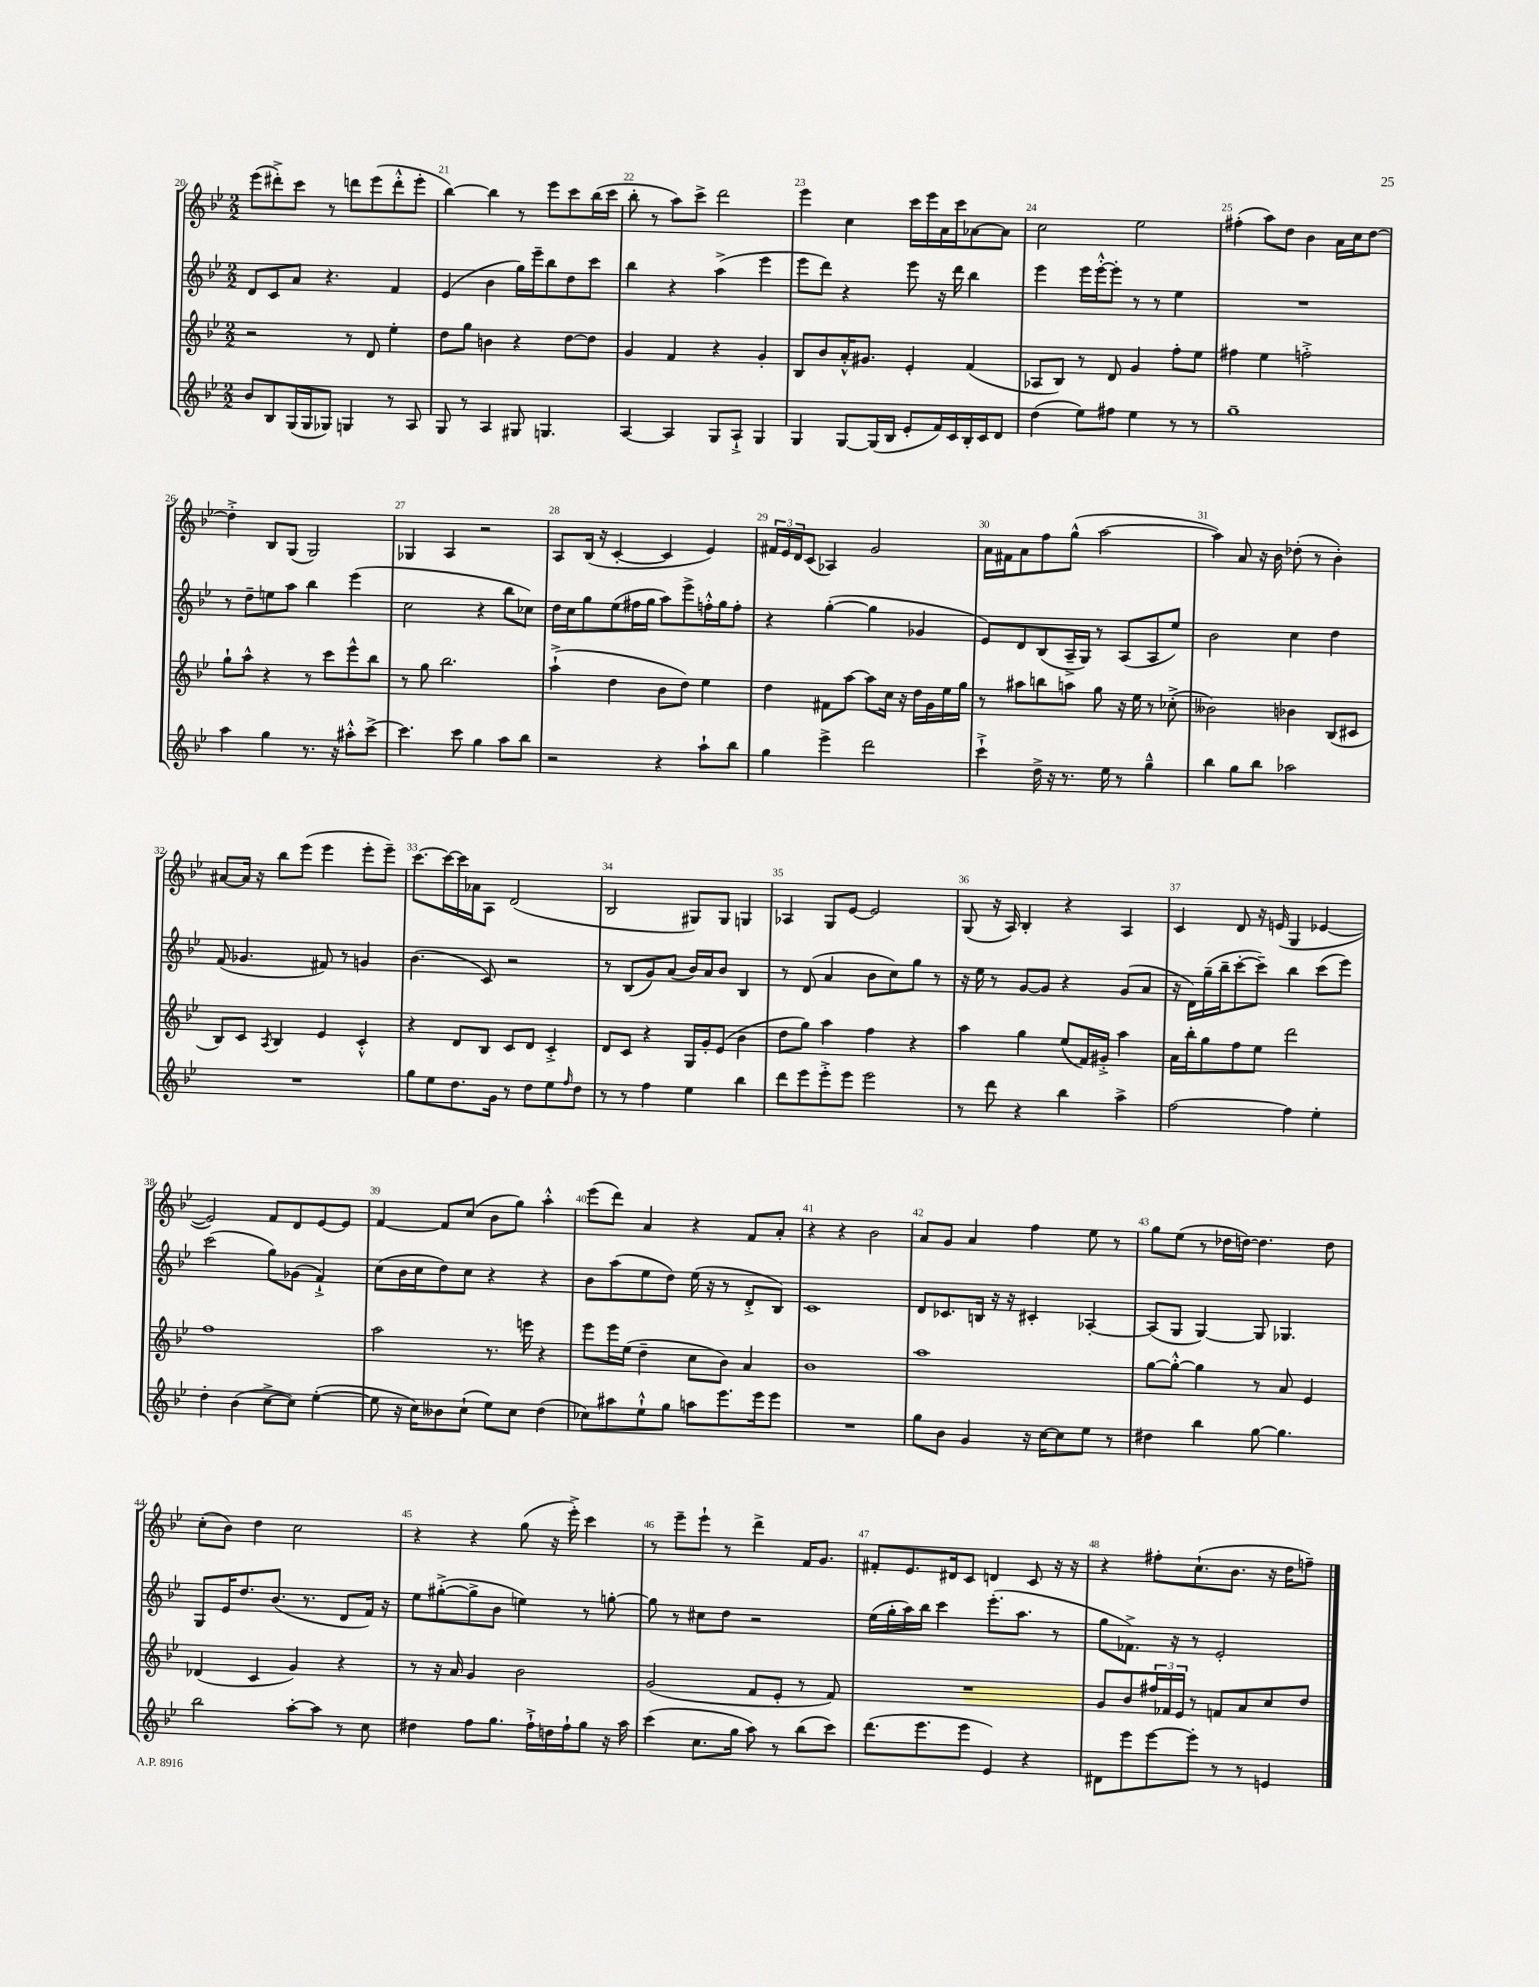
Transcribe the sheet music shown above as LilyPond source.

<<
\new StaffGroup <<
\new Staff = "s0" {
    \clef treble \key bes \major \numericTimeSignature \time 2/2
    ees'''8( dis'''8-.->) c'''8 r8 d'''8 ees'''8( d'''8-.-^ ees'''8-. |
    bes''4~) bes''4 r8 ees'''8 c'''8 bes''16( c'''16 |
    bes''8-. r8 a''8) c'''8-> d'''2 |
    ees'''4 c''4 c'''16 ees'''16 a'16 c'''16 aes'8~ aes'8 |
    c''2 ees''2 |
    fis''4-.( a''8) d''8 bes'4 a'16 c''16 d''8~ |
    d''4-.-> bes8 g8( g2) |
    ges4 a4 r2 |
    a8 bes16( r16 c'4~-. c'4 ees'4) |
    \tuplet 3/2 { fis'16 ees'16 d'16 } c'8( aes4) g'2 |
    a'16 fis'16 a'8 f''8 g''8-^( a''2~ |
    a''4) a'8 r16 bes'16 des''8-.( r8 bes'4-.) |
    ais'8~ ais'16 r16 bes''8 ees'''8( ees'''4 ees'''8-. ees'''8--) |
    c'''8.~ c'''16~ c'''16 aes'16 a8 d'2( |
    bes2 gis8) gis8 g4 |
    aes4 g8 ees'8~ ees'2 |
    g8( r16 a16) bes4-. r4 a4 |
    c'4 d'8 r16 e'16( g4 ees'4~ |
    ees'2) f'8 d'8 ees'8~ ees'8 |
    f'4~ f'8 c''8( bes'8 g''8) a''4-.-^ |
    ees'''8( d'''8) a'4 r4 f'8 a'8-. |
    r4 r4 bes'2 |
    a'8 g'8 a'4 f''4 ees''8 r8 |
    g''8 ees''8( r8 des''16 d''16~) d''4. d''8 |
    c''8-.( bes'8) d''4 c''2 |
    r4 r4 g''8( r16 ees'''16-.->) c'''4 |
    r8 ees'''8-- ees'''8-! r8 d'''4-> f'16 g'8. |
    fis'8-. ees'8. dis'16 c'8 d'4 c'8 r16 r16 |
    r4 fis''8-. c''8.-!( bes'8. r16 d''16 f''8--) \bar "|." |
}
\new Staff = "s1" {
    \clef treble \key bes \major \numericTimeSignature \time 2/2
    d'8 c'8 a'8 r4. f'4 |
    ees'4( bes'4 g''16) ees'''16-- bes''8 d''8 c'''8 |
    bes''4 r4 a''4->( ees'''4 |
    ees'''8 d'''8) r4 ees'''8 r16 d'''16 bes''4 |
    ees'''4 ees'''16 ees'''16~-.-^ ees'''8-. r8 r8 ees''4 |
    R1 |
    r8 d''8-- e''8 a''8 bes''4 ees'''4( |
    c''2 r4 bes''8 ces''8) |
    d''16 c''16 g''8 ees''8( fis''16 g''16 a''8) ees'''8-> f''16-.-^ g''16 f''8-. |
    r4 g''4~-.( g''4 ges'4 |
    ees'8) d'8 bes8( a16---> g16) r8 a8( a8 ees''8) |
    bes'2 c''4 d''4 |
    f'8( ges'4. fis'8) r8 g'4 |
    bes'4.( c'8) r2 |
    r8 bes8( g'8) a'8( bes'16) a'16 bes'8 bes4 |
    r8 d'8( a'4 bes'8 c''8) g''8 r8 |
    r16 ees''16 r8 g'8~ g'8 r4 g'8( a'8 |
    r16 d'16) g''16--( bes''16-- c'''8~-. c'''8--) bes''4 c'''8( ees'''8) |
    c'''2( g''8) ges'8( f'4-!->) |
    c''8( bes'16 c''16 d''8) c''8 r4 r4 |
    bes'8 a''8( ees''8 d''8) ees''16( r16 r8 d'8-.-> bes8) |
    c'1 |
    d'8 ces'8. b16 r16 r16 cis'4-. aes4~-. |
    aes8( g8 g4~) g8 ges4. |
    g8 ees'16 d''8. bes'8.( r8. d'8 f'16) r16 |
    ees''8 gis''8~-.->( gis''8-> bes'8 e''4) r8 g''8~-. |
    g''8 r8 cis''8 d''8 r2 |
    ees''16( g''16-. a''16) bes''16 c'''4 ees'''8.-.( a''8. r8 |
    g''8 fes'8.->) r16 r8 ees'2-. \bar "|." |
}
\new Staff = "s2" {
    \clef treble \key bes \major \numericTimeSignature \time 2/2
    r2 r8 d'8 ees''4-. |
    d''8 g''8 b'4 r4 d''8~ d''8 |
    g'4 f'4 r4 g'4-. |
    bes8 bes'8 a'16-.-^ gis'8. ees'4-. f'4( |
    aes8 bes8) r8 d'8 g'4 f''8-. ees''8 |
    fis''4 ees''4 f''2-.-> |
    g''8-! a''8-^ r4 r8 c'''8 ees'''8-^ bes''8 |
    r8 g''8 bes''2. |
    a''4-!->( d''4 bes'8 d''8) ees''4 |
    d''4 fis'8 a''8~ a''8 c''16 r16 d''16 g'16 ees''16 g''16 |
    r8 ais''8 b''8 a''8 g''8 r16 ees''16 r8 ces''8-.->( |
    beses'2) bes'4 bes8( cis'8 |
    bes8) c'8 \acciaccatura { a8 } bes4 ees'4 c'4-.-^ |
    r4 d'8 bes8 c'8 d'8 c'4-.-> |
    d'8 c'8 r4 g16 g'16-. ees'8( bes'4 |
    d''8 g''8) a''4 f''4 r4 |
    a''4 g''4 ees''8( f'16) gis'16-.-> a''4 |
    a'16 bes''16-. g''8 f''8 ees''8 d'''2 |
    f''1 |
    a''2 r8. e'''16 r4 |
    ees'''8 ees'''16 ees''16( d''4-- c''8 bes'8) a'4 |
    bes'1 |
    a''1 |
    g''8~ g''8~-.-^ g''4 r8 a'8 ees'4 |
    des'4( c'4 g'4) r4 |
    r8 r16 a'16 g'4 bes'2 |
    g'2( f'8 ees'8-. r8 f'8) |
    R1 |
    g'8 bes'8 \tuplet 3/2 { fis''16 fes'16 ees'16 } r8 f'8 a'8 c''8 d''8 \bar "|." |
}
\new Staff = "s3" {
    \clef treble \key bes \major \numericTimeSignature \time 2/2
    bes'8 bes8 g16( g16 ges8) g4 r8 a8 |
    g8 r8 a4 gis8 g4. |
    a4~ a4 g8 a8-!-> g4 |
    g4 g8~ g16( bes16 ees'8-. f'16) c'16 bes16-. c'16 d'8 |
    d''4( ees''8) fis''8 ees''4 r8 r8 |
    g''1-- |
    a''4 g''4 r8. r16 ais''8-.-^ c'''8~-> |
    c'''4. c'''8 g''4 a''8 bes''8 |
    r2 r4 a''8-! bes''8 |
    g''4 ees'''4-> d'''2 |
    c'''4-!-> d''16-> r16 r8. ees''16 r8 g''4---^ |
    bes''4 g''8 bes''8 aes''2 |
    R1 |
    g''8 ees''8 d''8. g'16 r8 d''8 ees''8 \grace { f''16 } d''8 |
    r8 r8 f''4 ees''4 bes''4 |
    d'''8 ees'''8 ees'''8-.-> ees'''8 ees'''2 |
    r8 d'''8 r4 bes''4 a''4-> |
    f''2~ f''4 ees''4-. |
    d''4-. bes'4( c''8~-> c''8) ees''4~-.( |
    ees''8 r16 c''16) beses'8 c''8-!( ees''8) c''8 d''4( |
    ces''8) ais''8 ees''8-!-^ g''8 a''8 ees'''8. ees'''16 ees'''8 |
    R1 |
    g''8 bes'8 g'4 r16 c''16~ c''8 ees''8 r8 |
    dis''4 bes''4 g''8~ g''4. |
    bes''2 a''8~-. a''8 r8 c''8 |
    dis''4 f''8 g''8. f''16-!-> d''16 f''16-! g''8 r16 a''16 |
    c'''4( c''8. g''16 a''8) r8 bes''8( c'''8) |
    d'''8.( ees'''8. ees'''8 ees'4) r4 |
    dis'8 ees'''8 ees'''8~ ees'''8-. r8 r8 e'4 \bar "|." |
}
>>
>>
\layout { \context { \Score currentBarNumber = #20 \override BarNumber.break-visibility = ##(#f #t #t) barNumberVisibility = #all-bar-numbers-visible } }
